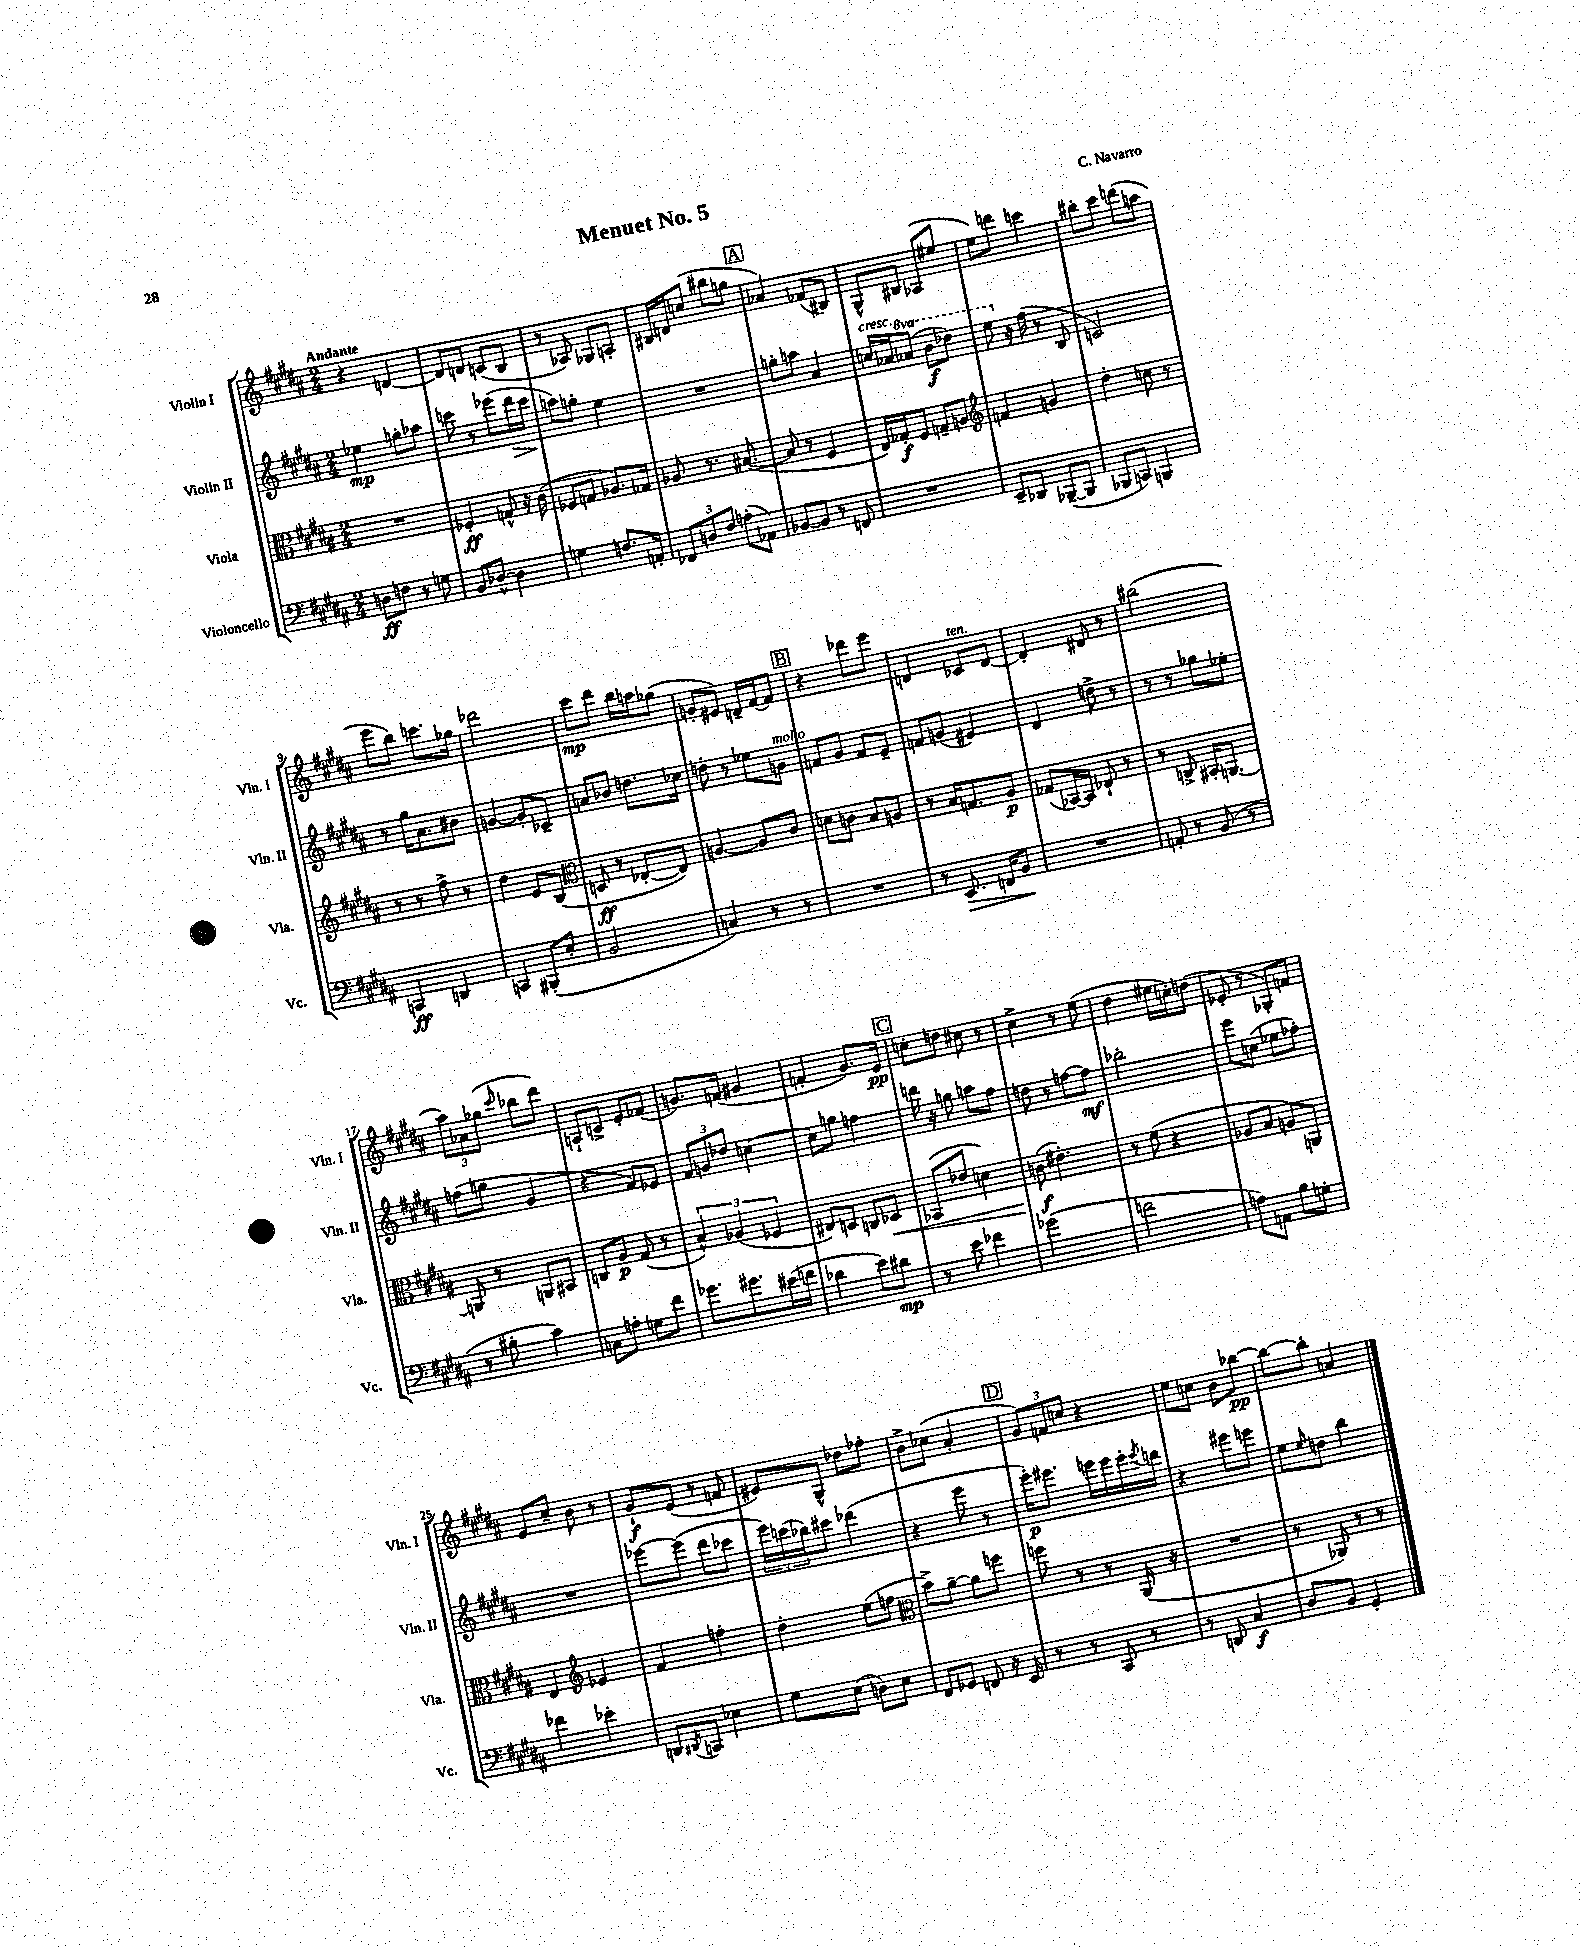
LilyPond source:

\header { title = "Menuet No. 5" composer = "C. Navarro" }
<<
\new StaffGroup <<
\new Staff = "s0" \with { instrumentName = "Violin I" shortInstrumentName = "Vln. I" } {
    \clef treble \key b \major \numericTimeSignature \time 2/4 \tempo "Andante"
    r4 d'4~ |
    d'8 d'8 c'8( b8 |
    r8 aes8) ges8 a8-. |
    bis16 d'16 c''8( bis''8 g''8 |
    \mark \markup { \box "A" } aes'4) fes'8( bis8) |
    gis8-^ bis8 aes8( eis''8 |
    e''8) d'''8 c'''4 |
    bis''8-. cis'''8 d'''8( a''8 |
    e'''8 b''8) c'''8. ges''16 |
    des'''2 |
    cis'''8\mp dis'''8 b''16 a''16 ges''8( |
    g'8-. eis'8) d'16-- fis'16~ fis'8 |
    \mark \markup { \box "B" } r4 des'''8 e'''8 |
    d'4 ces'8^\markup { \italic "ten." } d'8~ |
    d'4-. dis'8 r8 |
    bis''2( |
    \tuplet 3/2 { ais''8) aes'8 ges''8( } \grace { cis'''16 } bes''8 dis'''8) |
    a8-! c'8-> e'8-. fes'8( |
    g'8.) f'16( gis'4 |
    f'4-. gis'8.) e'16\pp |
    \mark \markup { \box "C" } c''8-. d''8 cis''8 r8 |
    cis''4-> r8 e''8( |
    dis''4 eis''16 c''16-.) d''8( |
    ees'8-. r8 ges8-.) f'8 |
    e'8 cis''8-- b'8 r8 |
    gis'8-!\f e'8( r8 f'8 |
    eis'8) gis8-^ des''8 fes''8-. |
    b'8-> ces''8( ais'4-. |
    \mark \markup { \box "D" } \tuplet 3/2 { gis'8) f'8 c''8 } r4 |
    e''8 c''8 b'8 bes''8~\pp |
    bes''8~ bes''8-. a'4 \bar "|." |
}
\new Staff = "s1" \with { instrumentName = "Violin II" shortInstrumentName = "Vln. II" } {
    \clef treble \key b \major \numericTimeSignature \time 2/4 \set Staff.ottavationMarkups = #ottavation-simple-ordinals
    ees''4\mp g''8-. aes''8 |
    c'''8 r8 ees'''8( dis'''16\> c'''16 |
    a''8\!) g''8-. e''4 |
    R2 |
    \mark \markup { \box "A" } g''8-. a''8 ais'4 |
    c''16^\markup { \italic "cresc." } aes'16 \ottava #1 aes''8( b''8\f des'''8) |
    e'''8 \ottava #0 r16 fis''16( r8 b8 |
    c'2) |
    r8 gis''16 ais'8. bis'8 |
    g'4~ g'8-. ces'8-- |
    a'8 bes'8 d''8. ces''16 |
    d''8-. r8 ees''8 g'8^\markup { \italic "molto" } |
    \mark \markup { \box "B" } f'8 gis'8 f'8 e'8-- |
    f'8 g'8( eis'4) |
    dis'4 d''8-> r8 |
    r8 r8 ges''8 ees''8-. |
    f''8( g''8 gis'4 |
    r4 fis'8) ees'8 |
    \tuplet 3/2 { fis'8 g'8 des''8 } c''4~ |
    c''8 g''8 f''4 |
    \mark \markup { \box "C" } d'''16 r16 g''8 a''8 fis''8 |
    d''8 r8 f''8~ f''8\mf |
    bes''2-. |
    e'''8 c''8( ees''8 fes''8-.) |
    R2 |
    ees'''8~ ees'''8( dis'''8 ces'''8 |
    \tuplet 3/2 { e'''16) c'''16( bes''16) } cis'''8 des'''4( |
    r4 e'''8 r8 |
    \mark \markup { \box "D" } e'''16-.\p) eis'''8. e'''16 e'''16 e'''16-. \acciaccatura { e'''8 } d'''16 |
    r4 eis'''8 e'''8 |
    e''8 \grace { e''16 } d''8 b''4 \bar "|." |
}
\new Staff = "s2" \with { instrumentName = "Viola" shortInstrumentName = "Vla." } {
    \clef alto \key b \major \numericTimeSignature \time 2/4
    R2 |
    fes4-.\ff g8-^ r16 cis'16( |
    fes8 g8 aes8.) ges16 |
    aes8 r8. bis8.~( |
    \mark \markup { \box "A" } bis8 r8 fis4 |
    e16) ges16-.\f fis8 g8-- a8 |
    \clef treble f'4 g'4 |
    dis''4-. c''8 r8 |
    r8 r8 fis''8-> r8 |
    dis''4 e'8 b8( |
    \clef alto d8\ff r8 ees8~-. ees8) |
    a4~ a8 cis'8 |
    \mark \markup { \box "B" } d'8 c'8 b8 a8 |
    r8 b16 g8. ais8\p |
    ges8( bes,16~) bes,16 ees8-! r8 |
    r8 c8-> bis,16-. a,8.~ |
    a,8 r8 a,8 bis,8 |
    c8 ais8\p gis8( r8 |
    \tuplet 3/2 { b4-^) aes4( fes4 } |
    eis8) d8 c8 des8\< |
    \mark \markup { \box "C" } bes,8( ees'8 d'4) |
    c'8\f\!( eis'4.-.) |
    r8 fis'8( r4 |
    aes8 b8 a8) a,8 |
    e4 \clef treble ees'4 |
    fis'4 f''4-. |
    dis''4-. e''8( f''8 |
    \clef alto b'8->) ais'8~-- ais'8 f''8 |
    \mark \markup { \box "D" } f''8 r8 r8 ais,16( r16 |
    R2 |
    r8 aes,8) r8 r8 \bar "|." |
}
\new Staff = "s3" \with { instrumentName = "Violoncello" shortInstrumentName = "Vc." } {
    \clef bass \key b \major \numericTimeSignature \time 2/4
    d8\ff f8 r8 g8 |
    b,8 des8~-^ des4 |
    g4 f8. a,16-. |
    \tuplet 3/2 { fes,8 d8 fis8 } a8-.( aes,8) |
    \mark \markup { \box "A" } bes,8~ bes,8 r8 f,8 |
    R2 |
    e,8-- des,8 bes,,8~--( bes,,8 |
    bes,,8 c,8) b,,4 |
    c,4\ff d,4 |
    c,4 bis,,8-.( e8-. |
    b,2 |
    c4) r8 r8 |
    \mark \markup { \box "B" } R2 |
    r8 e,8.\> f,16 b,8\! |
    R2 |
    a,8-. r8 b,8( r8 |
    r8 bis8-. cis'4) |
    c8 a8-. g8 fis'8 |
    ges'8. gis'8. eis'16( f'16 |
    des'4 e'8) dis'8\mp |
    \mark \markup { \box "C" } r8 e'8 fes'4 |
    ges'2( |
    f'2 |
    a8) a,8 b8 g8-. |
    fes'4 ees'4-. |
    d,8 \acciaccatura { dis,8 } c,8 ees4 |
    gis8 e8( d8) e8 |
    fis,8 ges,8 f,8 r16 e,16 |
    \mark \markup { \box "D" } r8 r8 cis,8 r8 |
    r8 d,8 cis4\f |
    dis8 b,8 gis,4-. \bar "|." |
}
>>
>>
